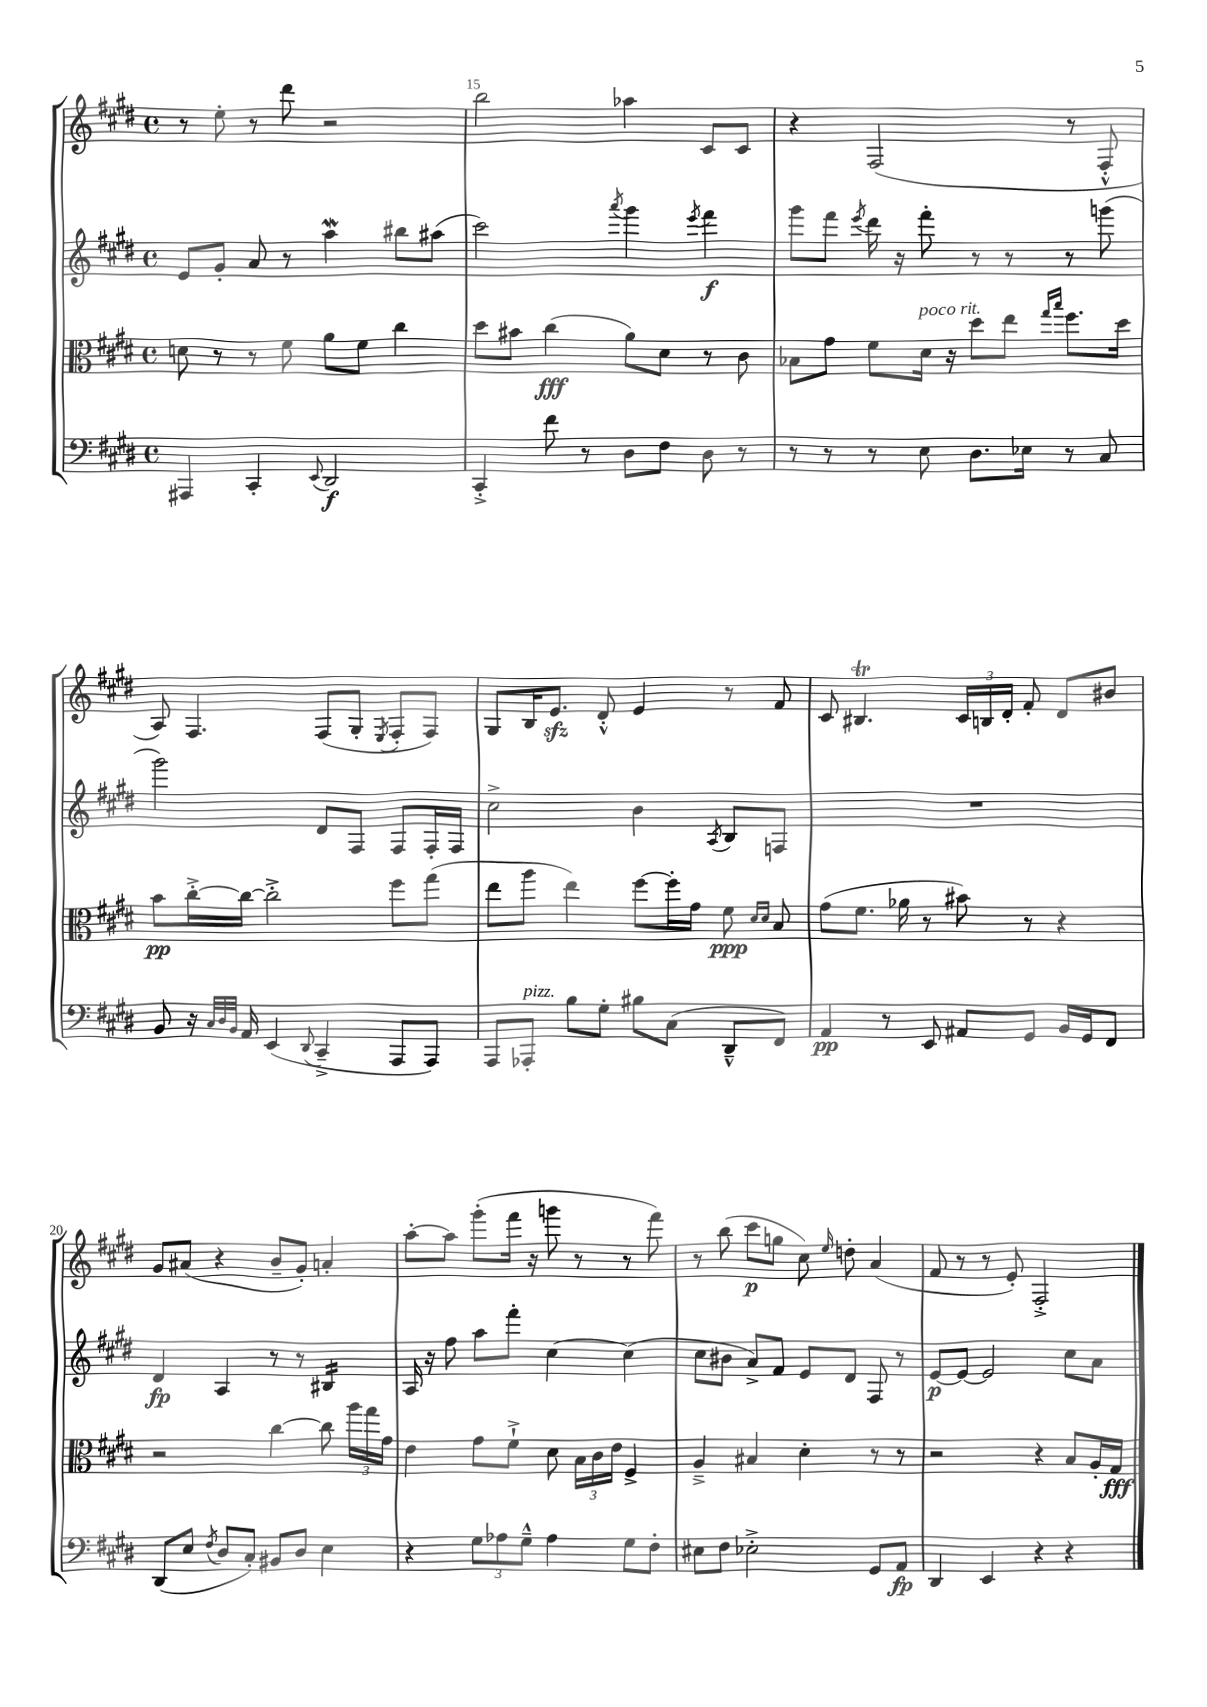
<<
\new StaffGroup <<
\new Staff = "s0" {
    \clef treble \key e \major \defaultTimeSignature \time 4/4
    \autoBeamOff r8 e''8-. r8 dis'''8 r2 |
    b''2 aes''4 cis'8[ cis'8] |
    r4 fis2( r8 fis8-.-^ |
    a8) fis4. fis8[( gis8]-. \acciaccatura { e8 } fis8[-. fis8]) |
    gis8[ b16 e'8.]\sfz dis'8-.-^ e'4 r8 fis'8 |
    cis'8 bis4.\trill \tuplet 3/2 { cis'16[ b16 dis'16]-. } fis'8-. dis'8[ bis'8] |
    gis'8[ ais'8]( r4 b'8[-- gis'8]-.) a'4-. |
    a''8[~-. a''8] gis'''8[-.( fis'''16] r16 g'''8 r8 r8 fis'''8) |
    r8 b''8( cis'''8[\p g''8] cis''8) \grace { e''16 } d''8-. a'4( |
    fis'8 r8 r8 e'8-.) fis2-.-> \bar "|." |
}
\new Staff = "s1" {
    \clef treble \key e \major \defaultTimeSignature \time 4/4
    \autoBeamOff e'8[ gis'8]-. a'8 r8 a''4\mordent bis''8[ ais''8]( |
    cis'''2) \acciaccatura { a'''8 } gis'''4 \acciaccatura { e'''8 } fis'''4\f |
    gis'''8[ fis'''8] \acciaccatura { e'''8 } dis'''16 r16 fis'''8-. r8 r8 r8 g'''8( |
    gis'''2) dis'8[ fis8] fis8[ fis16-. fis16] |
    cis''2-> b'4 \acciaccatura { a8 } b8[ f8] |
    R1 |
    dis'4\fp a4 r8 r8 bis4:16 |
    a16 r16 fis''8 a''8[ fis'''8]-. cis''4~ cis''4( |
    cis''8[ bis'8] a'8[->) fis'8] e'8[ dis'8] fis8 r8 |
    e'8[~\p e'8]~ e'2 cis''8[ a'8] \bar "|." |
}
\new Staff = "s2" {
    \clef alto \key e \major \defaultTimeSignature \time 4/4
    \autoBeamOff d'8 r8 r8 fis'8 a'8[ fis'8] cis''4 |
    dis''8[ bis'8] cis''4\fff( a'8[) dis'8] r8 cis'8 |
    bes8[ gis'8] fis'8[ dis'16]^\markup { \italic "poco rit." } r16 dis''8[ e''8] \grace { gis''16[ b''16] } fis''8.[ dis''16] |
    b'8[\pp cis''16~-.-> cis''16]~ cis''2-.-> fis''8[ gis''8]( |
    e''8[ a''8] e''4) fis''8[~ fis''16-. gis'16] fis'8\ppp \grace { dis'16[ dis'16] } b8 |
    gis'8[( fis'8.] aes'16 r8 bis'8) r8 r4 |
    r2 cis''4~ cis''8 \tuplet 3/2 { a''16[ gis''16 gis'16] } |
    e'4 gis'8[ fis'8]-!-> dis'8 \tuplet 3/2 { b16[ cis'16 e'16] } fis4-> |
    a4---> bis4 dis'4-. r8 r8 |
    r2 r4 b8[ a16-. gis16]\fff \bar "|." |
}
\new Staff = "s3" {
    \clef bass \key e \major \defaultTimeSignature \time 4/4
    \autoBeamOff ais,,4 cis,4-. \appoggiatura { e,8 } dis,2\f |
    cis,4-.-> fis'8 r8 dis8[ fis8] dis8 r8 |
    r8 r8 r8 e8 dis8.[ ees16] r8 cis8 |
    b,8 r16 \grace { cis32[ dis32 b,32] } a,16 e,4( \appoggiatura { dis,8 } cis,4---> a,,8[ a,,8]) |
    a,,8[ aes,,8]-.^\markup { \italic "pizz." } b8[ gis8]-. bis8[ cis8]( dis,8[---^ fis,8]) |
    a,4\pp r8 e,8 ais,8[ gis,8] b,16[ gis,16 fis,8] |
    dis,8[( e8] \acciaccatura { fis8 } dis8[ cis8]-.) bis,8[ dis8] e4 |
    r4 \tuplet 3/2 { gis8[ aes8 gis8]---^ } aes4 gis8[ fis8]-. |
    eis8[ fis8] ees2-.-> gis,8[ a,8]\fp |
    dis,4 e,4 r4 r4 \bar "|." |
}
>>
>>
\layout { \context { \Score currentBarNumber = #14 \override BarNumber.break-visibility = ##(#f #t #t) barNumberVisibility = #(every-nth-bar-number-visible 5) } }
